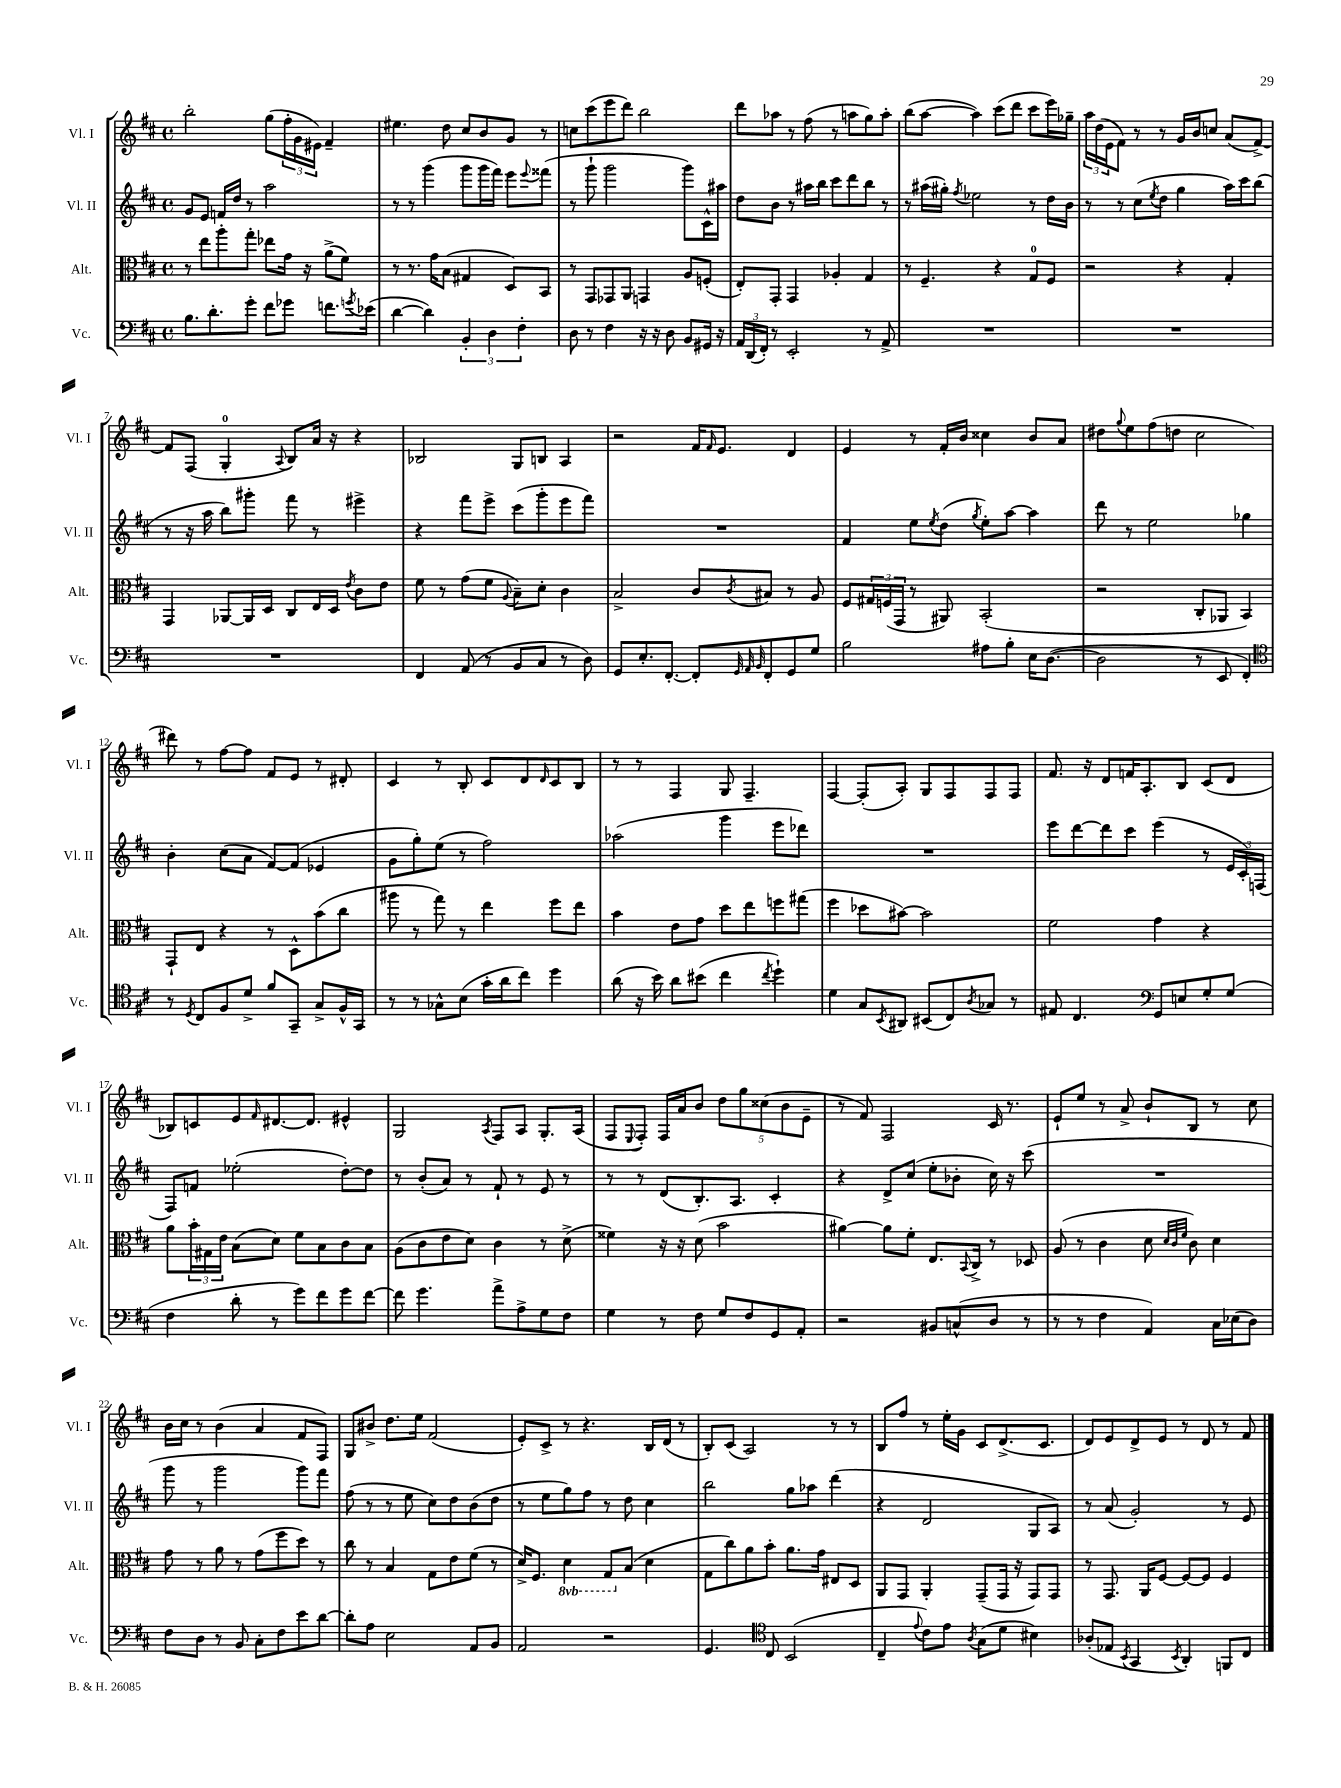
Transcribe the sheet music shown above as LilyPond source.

<<
\new StaffGroup <<
\new Staff = "s0" \with { instrumentName = "Vl. I" shortInstrumentName = "Vl. I" } {
    \clef treble \key d \major \defaultTimeSignature \time 4/4
    b''2-. g''8( \tuplet 3/2 { fis''16-. g'16 eis'16) } fis'4-- |
    eis''4. d''8 cis''8 b'8 g'8 r8 |
    c''8 cis'''8( e'''8 d'''8) b''2 |
    d'''8 aes''8 r8 fis''8( r8 a''8 g''8) a''8-. |
    b''8( a''8~ a''4) cis'''8( d'''8 cis'''8 e'''16) ges''16-- |
    \tuplet 3/2 { a''16 d''16( e'16 } fis'8) r8 r8 g'16 b'16 c''8 a'8( fis'8~->) |
    fis'8 fis8( g4-0-. \appoggiatura { a8 } b8) a'16 r16 r4 |
    bes2 g8 b8 a4 |
    r2 fis'16 \grace { fis'16 } e'8. d'4 |
    e'4 r8 fis'16-. b'16 cisis''4 b'8 a'8 |
    dis''8 \appoggiatura { g''8 } e''8 fis''8( d''8 cis''2 |
    dis'''8) r8 fis''8~ fis''8 fis'8 e'8 r8 dis'8-. |
    cis'4 r8 b8-. cis'8 d'8 \grace { d'16 } cis'8 b8 |
    r8 r8 fis4 g8 fis4.-- |
    fis4~ fis8-.( a8-.) g8 fis8 fis8 fis8 |
    fis'8. r16 d'8 f'16 a8.-. b8 cis'8( d'8 |
    bes8) c'8 e'8 \grace { fis'16 } dis'8.~ dis'8. eis'4-^ |
    g2 \acciaccatura { a8 } fis8 a8 g8.-. a16( |
    fis8 \appoggiatura { e8 } fis8-.) fis16 a'16 b'8 \tuplet 5/4 { d''8 g''8 cisis''8( b'8 e'8-- } |
    r8 fis'8) fis2 cis'16 r8. |
    e'8-! e''8 r8 a'8-> b'8-! b8 r8 cis''8 |
    b'16 cis''16 r8 b'4( a'4 fis'8 fis8) |
    g8 bis'8-> d''8. e''16 fis'2( |
    e'8-.) cis'8-> r8 r4. b16 d'16( r8 |
    b8-.) cis'8( a2) r8 r8 |
    b8 fis''8 r8 e''16-. g'16 cis'8 d'8.->( cis'8. |
    d'8) e'8 d'8-> e'8 r8 d'8 r8 fis'8 \bar "|." |
}
\new Staff = "s1" \with { instrumentName = "Vl. II" shortInstrumentName = "Vl. II" } {
    \clef treble \key d \major \defaultTimeSignature \time 4/4
    g'8 e'8 f'16 d''16 r8 a''2 |
    r8 r8 g'''4( g'''8 g'''16 fis'''16) e'''8 \appoggiatura { e'''8 } fisis'''8( |
    r8 g'''8-! g'''2 g'''8) cis'16-^ ais''16 |
    d''8 b'8 r8 ais''16 b''16 cis'''8 d'''8 b''8 r8 |
    r8 ais''16( gis''16-.) \acciaccatura { fis''8 } ees''2 r8 d''16 b'16 |
    r8 r8 cis''8( \acciaccatura { e''8 } d''8 g''4 a''16) cis'''16 b''8( |
    r8 r16 a''16 b''8) gis'''8-. fis'''8 r8 eis'''4-> |
    r4 fis'''8 e'''8-> cis'''8( g'''8-. e'''8 fis'''8) |
    R1 |
    fis'4 e''8 \acciaccatura { e''8 } d''8( \acciaccatura { g''8 } e''8-.) a''8~ a''4 |
    d'''8 r8 e''2 ges''4 |
    b'4-. cis''8( a'8 fis'8~) fis'8( ees'4 |
    g'8 g''8-.) e''8( r8 fis''2) |
    aes''2( g'''4 e'''8 des'''8) |
    R1 |
    e'''8 d'''8~ d'''8 cis'''8 e'''4( r8 \tuplet 3/2 { e'16 cis'16-.) f16( } |
    fis8) f'8 ees''2-.( d''8~-.) d''8 |
    r8 b'8-.( a'8) r8 fis'8-! r8 e'8 r8 |
    r8 r8 d'8( b8.-.) a8. cis'4-. |
    r4 d'8-> cis''8( e''8-. bes'8-. cis''16) r16 cis'''8( |
    R1 |
    g'''8 r8 g'''2 g'''8) fis'''8 |
    fis''8( r8 r8 e''8 cis''8) d''8 b'8( d''8 |
    r8 e''8 g''8) fis''8 r8 d''8 cis''4 |
    b''2 g''8 aes''8 d'''4( |
    r4 d'2 g8 a8) |
    r8 a'8( g'2-.) r8 e'8 \bar "|." |
}
\new Staff = "s2" \with { instrumentName = "Alt." shortInstrumentName = "Alt." } {
    \clef alto \key d \major \defaultTimeSignature \time 4/4 \set Staff.ottavationMarkups = #ottavation-simple-ordinals
    r8 e''8 a''8-. g''8-. ees''8 g'16 r16 a'8->( fis'8) |
    r8 r8. g'16 b8( gis4 d8) b,8 |
    r8 g,8 ges,8 a,8 g,4 a8 f8-.( |
    e8-.) g,8-. g,4 aes4-. g4 |
    r8 fis4.-- r4 g8-0 fis8 |
    r2 r4 g4-. |
    g,4 aes,8~ aes,16 d16 cis8 e16 d16 \acciaccatura { e'8 } cis'8 e'8 |
    fis'8 r8 g'8( fis'8 \appoggiatura { a8 } b8--) d'8-. cis'4 |
    b2-> cis'8 \acciaccatura { cis'8 } bis8 r8 a8 |
    fis8 \tuplet 3/2 { gis16 f16( g,16 } r8 ais,8) b,2-.( |
    r2 cis8-. aes,8 b,4) |
    g,8-! e8 r4 r8 d8-^ b'8( cis''8 |
    ais''8 r8 g''8) r8 e''4 fis''8 e''8 |
    b'4 e'8 g'8 d''8 e''8 f''8 gis''8( |
    fis''4 des''8 bis'8~) bis'2 |
    fis'2 g'4 r4 |
    a'8 \tuplet 3/2 { b'16-. gis16 e'16 } b8( d'8) fis'8 b8 cis'8 b8 |
    a8( cis'8 e'8 d'8) cis'4 r8 d'8->( |
    fisis'4) r16 r16 d'8( b'2 |
    ais'4~) ais'8 fis'8-. e8. \appoggiatura { b,8 } cis16-> r8 des8 |
    a8( r8 cis'4 d'8 \grace { d'32 cis'32 fis'32 } cis'8) d'4 |
    g'8 r8 a'8 r8 g'8( fis''8 d''8) r8 |
    cis''8 r8 b4 g8 e'8 fis'8( r8 |
    d'16->) fis8. \ottava #-1 d4 g,8 \ottava #0 b8( d'4 |
    g8 cis''8) a'8 b'8-. a'8. g'16 eis8 d8 |
    a,8 g,8 a,4-. g,8--( g,16 r16 g,8) g,8 |
    r8 g,8. a,16 fis8~ fis8~ fis8 fis4 \bar "|." |
}
\new Staff = "s3" \with { instrumentName = "Vc." shortInstrumentName = "Vc." } {
    \clef bass \key d \major \defaultTimeSignature \time 4/4
    b8. d'8.-. g'8-. fis'8 ges'8 f'8. \acciaccatura { g'8 } ees'16( |
    d'4~ d'4) \tuplet 3/2 { b,4-. d4 fis4-. } |
    d8 r8 fis4 r16 r16 d8 b,8 gis,16 r16 |
    \tuplet 3/2 { a,16 d,16( fis,16-.) } r8 e,2-. r8 a,8-> |
    R1 |
    R1 |
    R1 |
    fis,4 a,8( r8 b,8 cis8 r8 d8) |
    g,8 e8.-. fis,8.~-. fis,8-. \grace { g,32 a,32 b,32 } fis,8-. g,8 g8 |
    b2 ais8 b8-. e16 d8.~( |
    d2 r8 e,8 fis,4-.) |
    \clef tenor r8 \acciaccatura { d8 } cis8 fis8 d'8-> fis'8 g,8-- g8-> fis16-^ g,16 |
    r8 r8 ges8-^ b8( g'16-. a'16 cis''8) d''4 |
    a'8( r16 b'16) a'8 bis'8( cis''4 \acciaccatura { cis''8 } d''4-!) |
    d'4 g8 \acciaccatura { b,8 } ais,8 bis,8( cis8) \acciaccatura { a8 } ges8 r8 |
    eis8 cis4. \clef bass g,8 e8 g8-. g8( |
    fis4 d'8-. r8 g'8) fis'8 g'8 fis'8~ |
    fis'8 g'4. a'8-> a8-> g8 fis8 |
    g4 r8 fis8 g8 fis8 g,8 a,8-. |
    r2 bis,8 c8-^( d8 r8 |
    r8 r8 fis4 a,4) cis16 ees16( d8) |
    fis8 d8 r8 b,8 cis8-. fis8 e'8 d'8~ |
    d'8-. a8 e2 a,8 b,8 |
    a,2 r2 |
    g,4. \clef tenor cis8 b,2( |
    cis4-- \appoggiatura { e'8 } cis'8) e'8 \acciaccatura { a8 } g8( d'8 bis4) |
    aes8-.( ees8 \acciaccatura { b,8 } g,4 \acciaccatura { b,8 } a,4-.) f,8 cis8 \bar "|." |
}
>>
>>
